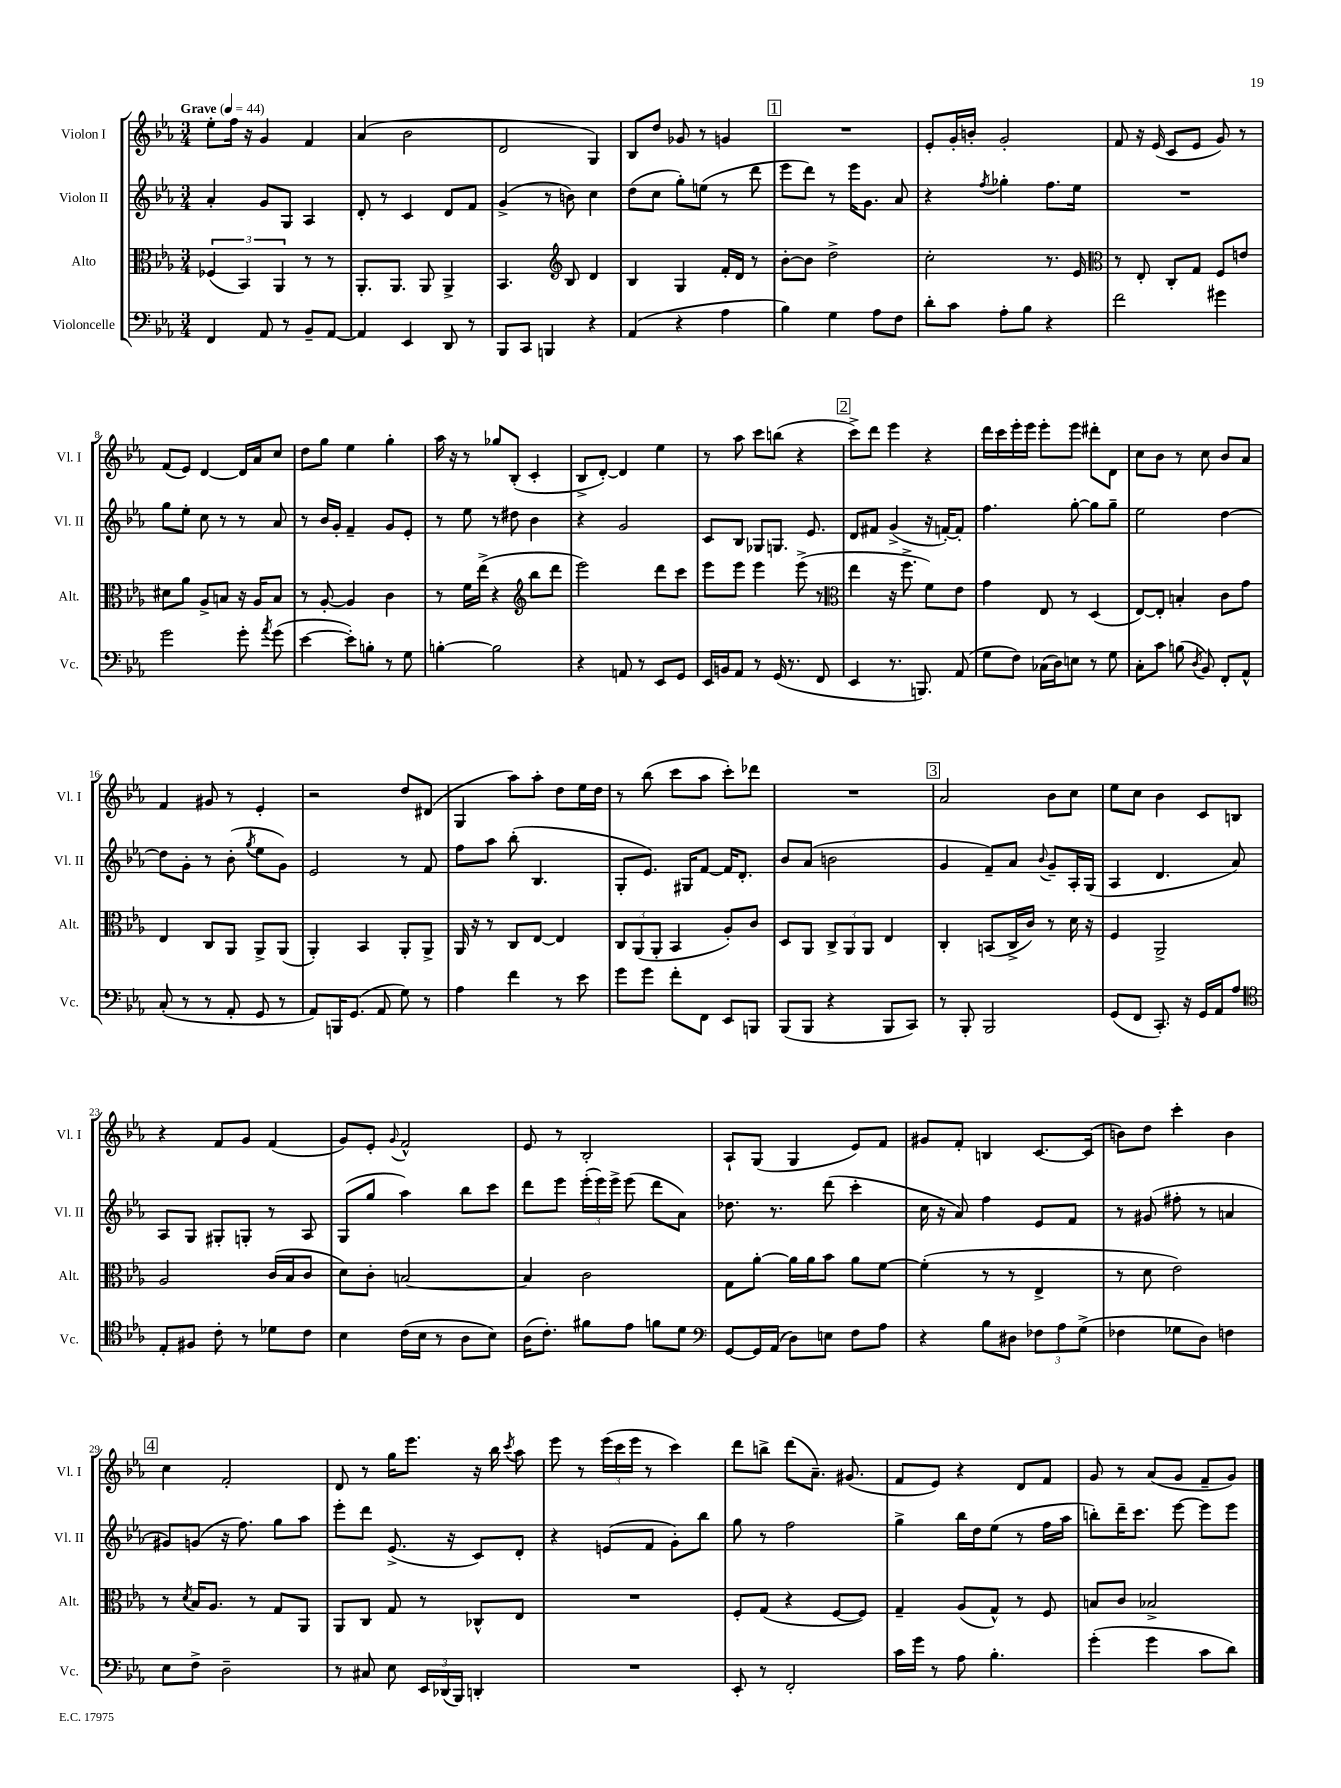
<<
\new StaffGroup <<
\new Staff = "s0" \with { instrumentName = "Violon I" shortInstrumentName = "Vl. I" } {
    \clef treble \key ees \major \numericTimeSignature \time 3/4 \tempo "Grave" 4 = 44
    \autoBeamOff ees''8[-. f''16] r16 g'4 f'4 |
    aes'4( bes'2 |
    d'2 g4) |
    bes8[ d''8] ges'8 r8 g'4 |
    \mark \markup { \box "1" } R2. |
    ees'8[-. g'16-. b'16]-. g'2-. |
    f'8 r16 ees'16( c'8[ ees'8] g'8) r8 |
    f'8[( ees'8]) d'4~ d'16[ aes'16 c''8] |
    d''8[ g''8] ees''4 g''4-. |
    aes''16 r16 r8 ges''8[ bes8]-.( c'4-. |
    bes8[-> d'8]~-.) d'4 ees''4 |
    r8 aes''8 c'''8[ b''8]( r4 |
    \mark \markup { \box "2" } c'''8[->) d'''8] ees'''4 r4 |
    d'''16[ c'''16 ees'''16-. ees'''16] ees'''8[-. ees'''8] dis'''8[-. d'8] |
    c''8[ bes'8] r8 c''8 bes'8[ aes'8] |
    f'4 gis'8 r8 ees'4-. |
    r2 d''8[ dis'8]( |
    g4 aes''8[) aes''8]-. d''8[ ees''16 d''16] |
    r8 bes''8( c'''8[ aes''8] c'''8[-.) des'''8] |
    R2. |
    \mark \markup { \box "3" } aes'2 bes'8[ c''8] |
    ees''8[ c''8] bes'4 c'8[ b8] |
    r4 f'8[ g'8] f'4( |
    g'8[) ees'8]-. \appoggiatura { g'8 } f'2-^ |
    ees'8 r8 bes2-. |
    aes8[-! g8]( g4 ees'8[) f'8] |
    gis'8[ f'8]-. b4 c'8.[~ c'16]( |
    b'8[) d''8] c'''4-. b'4 |
    \mark \markup { \box "4" } c''4 f'2-. |
    d'8 r8 g''16[ ees'''8.] r16 bes''16 \acciaccatura { c'''8 } aes''8 |
    ees'''8 r8 \tuplet 3/2 { ees'''16[( c'''16 ees'''16] } r8 c'''4) |
    d'''8[ b''8]-> d'''8[( aes'8.]--) gis'8.( |
    f'8[ ees'8]) r4 d'8[ f'8] |
    g'8 r8 aes'8[( g'8] f'8[-- g'8]) \bar "|." |
}
\new Staff = "s1" \with { instrumentName = "Violon II" shortInstrumentName = "Vl. II" } {
    \clef treble \key ees \major \numericTimeSignature \time 3/4
    \autoBeamOff aes'4-. g'8[ g8] aes4 |
    d'8-. r8 c'4 d'8[ f'8] |
    g'4->( r8 b'8) c''4 |
    d''8[( c''8] g''8[-.) e''8]( r8 d'''8 |
    \mark \markup { \box "1" } ees'''8[ d'''8]) r8 ees'''16[ g'8.] aes'8 |
    r4 \acciaccatura { f''8 } ges''4-. f''8.[ ees''16] |
    R2. |
    g''8[ ees''8]-. c''8 r8 r8 aes'8 |
    r8 bes'16[ g'16]-. f'4-- g'8[ ees'8]-. |
    r8 ees''8 r8 dis''8 bes'4 |
    r4 g'2 |
    c'8[ bes8] ges8[ g8.] ees'8. |
    \mark \markup { \box "2" } d'8[ fis'8] g'4->( r16 f'16[~-.) f'8]-. |
    f''4. g''8~-. g''8[ g''8]-- |
    ees''2 d''4~ |
    d''8[ g'8]-. r8 bes'8-.( \acciaccatura { g''8 } ees''8[ g'8]) |
    ees'2 r8 f'8 |
    f''8[ aes''8] bes''8-.( bes4. |
    g8[-. ees'8.]) gis16[ f'8]~ f'16[ d'8.]-. |
    bes'8[ aes'8]( b'2 |
    \mark \markup { \box "3" } g'4 f'8[--) aes'8] \appoggiatura { bes'8 } g'8[-- aes16-. g16]( |
    aes4 d'4. aes'8) |
    aes8[ g8] gis8[-. g8]-. r8 aes8 |
    g8[( g''8] aes''4) bes''8[ c'''8] |
    d'''8[ ees'''8] \tuplet 3/2 { ees'''16[-.( ees'''16) ees'''16]-> } ees'''8( d'''8[ aes'8]) |
    des''8. r8. d'''8( c'''4-. |
    c''16 r16 aes'8) f''4 ees'8[ f'8] |
    r8 gis'8( fis''8-. r8 a'4 |
    \mark \markup { \box "4" } gis'8[) g'8]( r16 f''8.) g''8[ aes''8] |
    ees'''8[-. d'''8] ees'8.->( r16 c'8[) d'8]-. |
    r4 e'8[( f'8] g'8[-.) bes''8] |
    g''8 r8 f''2 |
    g''4-> bes''16[ d''16 ees''8]( r8 f''16[ aes''16] |
    b''8[-.) d'''16-- c'''8.] ees'''8~ ees'''8[ ees'''8] \bar "|." |
}
\new Staff = "s2" \with { instrumentName = "Alto" shortInstrumentName = "Alt." } {
    \clef alto \key ees \major \numericTimeSignature \time 3/4
    \autoBeamOff \tuplet 3/2 { fes4( bes,4) aes,4 } r8 r8 |
    aes,8.[-. aes,8.] aes,8 aes,4-> |
    bes,4. \clef treble bes8 d'4 |
    bes4 g4 f'16[-. d'16] r8 |
    \mark \markup { \box "1" } bes'8[~-. bes'8] d''2-> |
    c''2-. r8. ees'16 |
    \clef alto r8 ees8-. c8[-. g8] f8[ e'8] |
    dis'8[ aes'8] aes8[-> b8] r16 aes16[ b8] |
    r8 aes8~-. aes4 c'4 |
    r8 f'16[ ees''16]->( r4 \clef treble bes''8[ d'''8] |
    ees'''2) d'''8[ c'''8] |
    ees'''8[ ees'''8] ees'''4 ees'''8->( r8 |
    \mark \markup { \box "2" } \clef alto ees''4 r16 f''8.-> f'8[) ees'8] |
    g'4 ees8 r8 d4( |
    ees8[~) ees8]-. b4-. c'8[ g'8] |
    ees4 c8[ aes,8] aes,8[-> aes,8]( |
    aes,4-.) bes,4 aes,8[-. aes,8]-> |
    aes,16 r16 r8 c8[ ees8]~ ees4 |
    \tuplet 3/2 { c8[ aes,8( aes,8]-. } bes,4 aes8[-.) c'8] |
    d8[ aes,8] \tuplet 3/2 { c8[-> aes,8 aes,8] } ees4 |
    \mark \markup { \box "3" } c4-. b,8[( c16-> c'16]) r8 d'16 r16 |
    f4 aes,2-> |
    aes2 c'16[( bes16 c'8] |
    d'8[) c'8]-. b2~ |
    b4 c'2 |
    g8[ aes'8]~-. aes'16[ aes'16 bes'8] aes'8[ f'8]~ |
    f'4-.( r8 r8 ees4-> |
    r8 d'8 ees'2) |
    \mark \markup { \box "4" } r8 \acciaccatura { d'8 } bes16[ aes8.] r8 g8[ aes,8] |
    aes,8[ c8] g8 r8 ces8[-^ ees8] |
    R2. |
    f8[-. g8]( r4 f8[~ f8]) |
    g4-- aes8[( g8]-^) r8 f8 |
    b8[ c'8] bes2-> \bar "|." |
}
\new Staff = "s3" \with { instrumentName = "Violoncelle" shortInstrumentName = "Vc." } {
    \clef bass \key ees \major \numericTimeSignature \time 3/4
    \autoBeamOff f,4 aes,8 r8 bes,8[-- aes,8]~ |
    aes,4 ees,4 d,8 r8 |
    bes,,8[ c,8] b,,4 r4 |
    aes,4( r4 aes4 |
    \mark \markup { \box "1" } bes4) g4 aes8[ f8] |
    d'8[-. c'8] aes8[-. bes8] r4 |
    f'2 gis'4 |
    g'2 g'8-. \acciaccatura { aes'8 } g'8( |
    ees'4~ ees'8[-.) b8]-. r8 g8 |
    b4~-. b2 |
    r4 a,8 r8 ees,8[ g,8] |
    ees,16[ b,16 aes,8] r8 g,16( r8. f,8 |
    \mark \markup { \box "2" } ees,4 r8. b,,8.) aes,8( |
    g8[ f8]) ces16[( d16) e8] r8 g8 |
    c8[-. c'8] b8( \acciaccatura { d8 } bes,8) f,8[-. aes,8]-^ |
    c8-.( r8 r8 aes,8-. g,8 r8 |
    aes,8[) b,,16 g,8.]( aes,8 g8) r8 |
    aes4 f'4 r8 ees'8 |
    g'8[ g'8] f'8[-. f,8] ees,8[ b,,8] |
    bes,,8[( bes,,8] r4 bes,,8[ c,8]) |
    \mark \markup { \box "3" } r8 bes,,8-. bes,,2 |
    g,8[( f,8] c,8.-.) r16 g,16[ aes,16 aes8] |
    \clef tenor ees8[-. fis8] c'8-. r8 des'8[ c'8] |
    bes4 c'16[( bes16] r8 aes8[ bes8]) |
    aes16[( c'8.]-.) fis'8[ ees'8] f'8[ d'8] |
    \clef bass g,8[~ g,16 aes,16]( d8[) e8] f8[ aes8] |
    r4 bes8[ dis8] \tuplet 3/2 { fes8[ aes8 g8]->( } |
    fes4 ges8[ d8]) f4 |
    \mark \markup { \box "4" } ees8[ f8]-> d2-- |
    r8 cis8 ees8 \tuplet 3/2 { ees,16[ des,16( bes,,16]) } d,4-. |
    R2. |
    ees,8-. r8 f,2-. |
    c'16[ g'16] r8 aes8 bes4.-. |
    g'4-.( g'4 c'8[ d'8]) \bar "|." |
}
>>
>>
